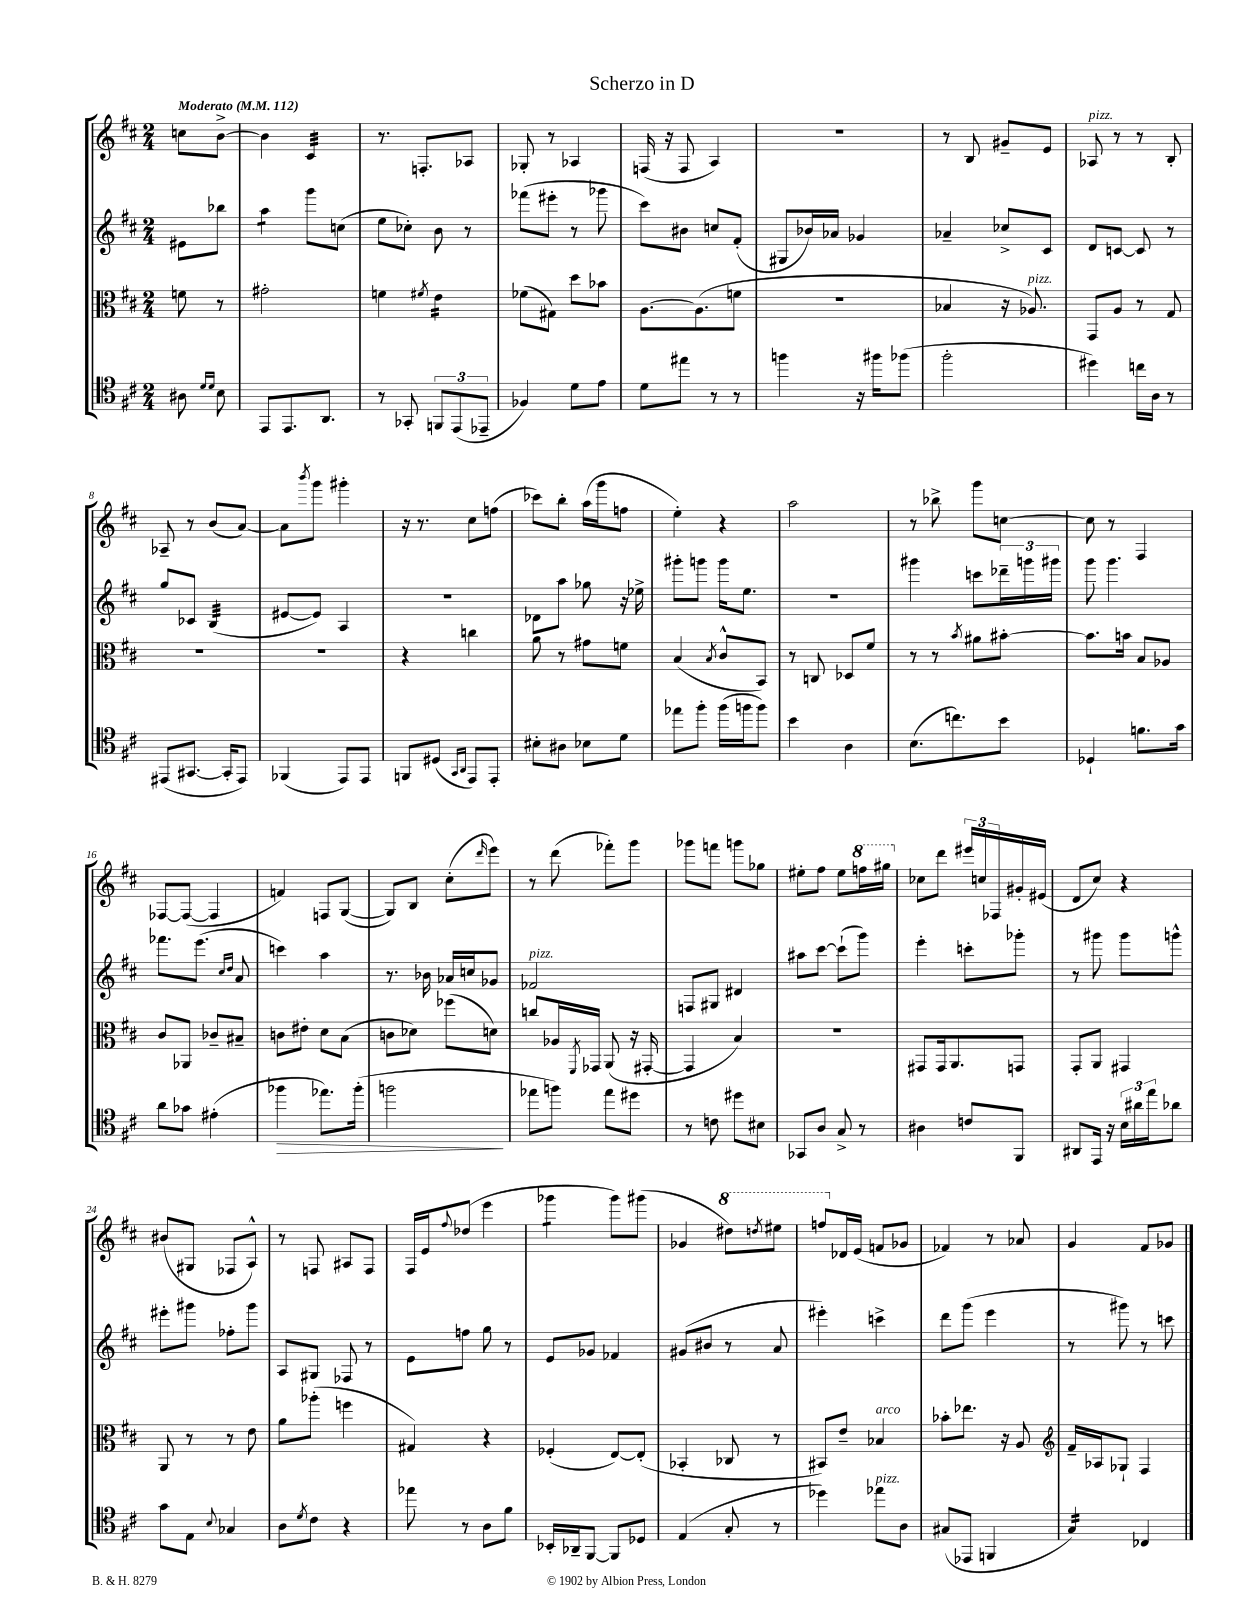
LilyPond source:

\header { title = "Scherzo in D" }
<<
\new StaffGroup <<
\new Staff = "s0" {
    \clef treble \key d \major \numericTimeSignature \time 2/4 \partial 4 \tempo "Moderato" 4 = 112
    c''8 b'8~-> |
    b'4 cis'4:32 |
    r8. f8.-. aes8 |
    ges8-. r8 aes4 |
    f16( r16 f8 a4) |
    R2 |
    r8 b8 gis'8-- e'8 |
    aes8^\markup { \italic "pizz." } r8 r8 b8-. |
    aes8-- r8 b'8( a'8~) |
    a'8 \acciaccatura { b'''8 } g'''8 gis'''4-. |
    r16 r8. cis''8 f''8( |
    ces'''8) b''8-. a''16( g'''16 f''8 |
    e''4-.) r4 |
    a''2 |
    r8 bes''8-> g'''8 c''8~ |
    c''8 r8 fis4 |
    fes8~ fes8~( fes4 |
    f'4) f8 g8~( |
    g8) b8 cis''8-.( \grace { d'''16 } e'''8) |
    r8 d'''8( fes'''8-.) g'''8 |
    ges'''8 f'''8 g'''8 ges''8 |
    eis''8-. fis''8 eis''8 \ottava #1 f'''16 gis'''16 \ottava #0 |
    ces''8 d'''8 \tuplet 3/2 { eis'''16 c''16 fes16 } gis'16-. eis'16( |
    d'8 cis''8) r4 |
    bis'8( gis8 fes8 a8-^) |
    r8 f8 ais8 f8 |
    fis16 e'16 \appoggiatura { fis''8 } des''8( e'''4 |
    ges'''4:8 ges'''8) gis'''8( |
    ges'4 \ottava #1 dis'''8) \acciaccatura { d'''8 } eis'''8 |
    f'''8 \ottava #0 des'16 e'16( f'8 ges'8 |
    fes'4) r8 aes'8 |
    g'4 fis'8 ges'8 \bar "|." |
}
\new Staff = "s1" {
    \clef treble \key d \major \numericTimeSignature \time 2/4 \partial 4
    eis'8 bes''8 |
    a''4:8 g'''8 c''8( |
    e''8 ces''8-.) b'8 r8 |
    fes'''8( eis'''8-. r8 ges'''8 |
    cis'''8) bis'8 c''8 fis'8-.( |
    gis8 bes'16) aes'16 ges'4 |
    aes'4-- ces''8-> cis'8 |
    d'8 c'8~ c'8 r8 |
    g''8 ces'8 b4:32( |
    eis'8~ eis'8) a4 |
    R2 |
    des'8 a''8 ges''8 r16 ees''16-> |
    gis'''8-. g'''8 g'''16 e''8. |
    R2 |
    gis'''4 c'''8 \tuplet 3/2 { des'''16-- g'''16 gis'''16 } |
    g'''8 g'''4. |
    fes'''8. e'''8.( \grace { cis''16 d''16 } a'8 |
    c'''4) a''4 |
    r8. bes'16 aes'16 c''16 ges'8 |
    fes'2^\markup { \italic "pizz." } |
    f8 gis8 dis'4 |
    ais''8 cis'''8~ cis'''8-!( g'''8) |
    e'''4-. c'''8-. ges'''8-. |
    r8 gis'''8 gis'''8 g'''8-^ |
    eis'''8-. gis'''8 fes''8-. gis'''8 |
    a8 gis8 fes8 r8 |
    e'8 f''8 g''8 r8 |
    e'8 ges'8 fes'4 |
    gis'8( bis'8 r8 a'8 |
    eis'''4-.) c'''4-> |
    d'''8 g'''8( e'''4 |
    r8 gis'''8) r8 c'''8 \bar "|." |
}
\new Staff = "s2" {
    \clef alto \key d \major \numericTimeSignature \time 2/4 \partial 4
    f'8 r8 |
    gis'2-. |
    f'4 \acciaccatura { fis'8 } e'4:16 |
    fes'8( gis8) d''8 bes'8 |
    a8.~ a8.( f'8 |
    r2 |
    bes4 r16 aes8.^\markup { \italic "pizz." }) |
    g,8 a8 r8 g8 |
    R2 |
    R2 |
    r4 c''4 |
    a'8 r8 gis'8 f'8 |
    b4( \acciaccatura { b8 } cis'8-^ b,8) |
    r8 c8 des8 fis'8 |
    r8 r8 \acciaccatura { b'8 } ais'8 bis'8~-. |
    bis'8. b'16 b8 aes8 |
    cis'8 aes,8 ces'8-- bis8-- |
    c'8 eis'8-. d'8 b8( |
    c'8 des'8) fes''8( d'8) |
    c''8 aes16 \acciaccatura { fis,8 } ges,16 a,8( r16 gis,16~-. |
    gis,4 b4) |
    R2 |
    gis,8 gis,16 a,8. g,8 |
    g,8-. a,8 gis,4 |
    a,8 r8 r8 e'8 |
    a'8 aes''8-.( f''4 |
    gis4) r4 |
    fes4-.( e8~) e8-.( |
    bes,4-. ces8 r8 |
    bis,8) e'8-- bes4^\markup { \italic "arco" } |
    bes'8-. ees''8. r16 a8 |
    \clef treble fis'16-- aes16 ges8-! fis4 \bar "|." |
}
\new Staff = "s3" {
    \clef tenor \key d \major \numericTimeSignature \time 2/4 \partial 4
    ais8 \grace { d'16 d'16 } b8 |
    e,8 e,8. a,8. |
    r8 ges,8-. \tuplet 3/2 { f,8 e,8( ees,8-- } |
    fes4) d'8 e'8 |
    d'8 eis''8 r8 r8 |
    f''4 r16 fis''16 fes''8( |
    fis''2-. |
    dis''4) c''16 a16 r8 |
    eis,8( gis,8.~ gis,16-. eis,8) |
    fes,4( e,8) e,8 |
    f,8 dis8( \grace { g,16 a,16 } e,8) e,8-. |
    bis8-. ais8 bes8 d'8 |
    ees''8 fis''8-. fis''16( f''16 f''8) |
    b'4 a4 |
    b8.( c''8.) b'8 |
    des4-! f'8. g'16 |
    a'8 ges'8 eis'4-.( |
    fes''4\> ees''8.) fes''16-.( |
    f''2\! |
    ees''8 f''8) ees''8 dis''8 |
    r8 c'8 dis''8 bis8 |
    ges,8 a8 g8-> r8 |
    ais4 c'8 fis,8 |
    ais,8 e,16 r16 \tuplet 3/2 { b16 ais'16 e''16 } aes'8 |
    g'8 e8 \appoggiatura { b8 } ges4 |
    a8 \acciaccatura { d'8 } cis'8 r4 |
    ees''8 r8 a8 fis'8 |
    bes,16-. aes,16-- fis,8~ fis,8 des8 |
    e4( g8-. r8 |
    des''4) ees''8^\markup { \italic "pizz." } a8 |
    gis8( ees,8 f,4 |
    g4:16) ces4 \bar "|." |
}
>>
>>
